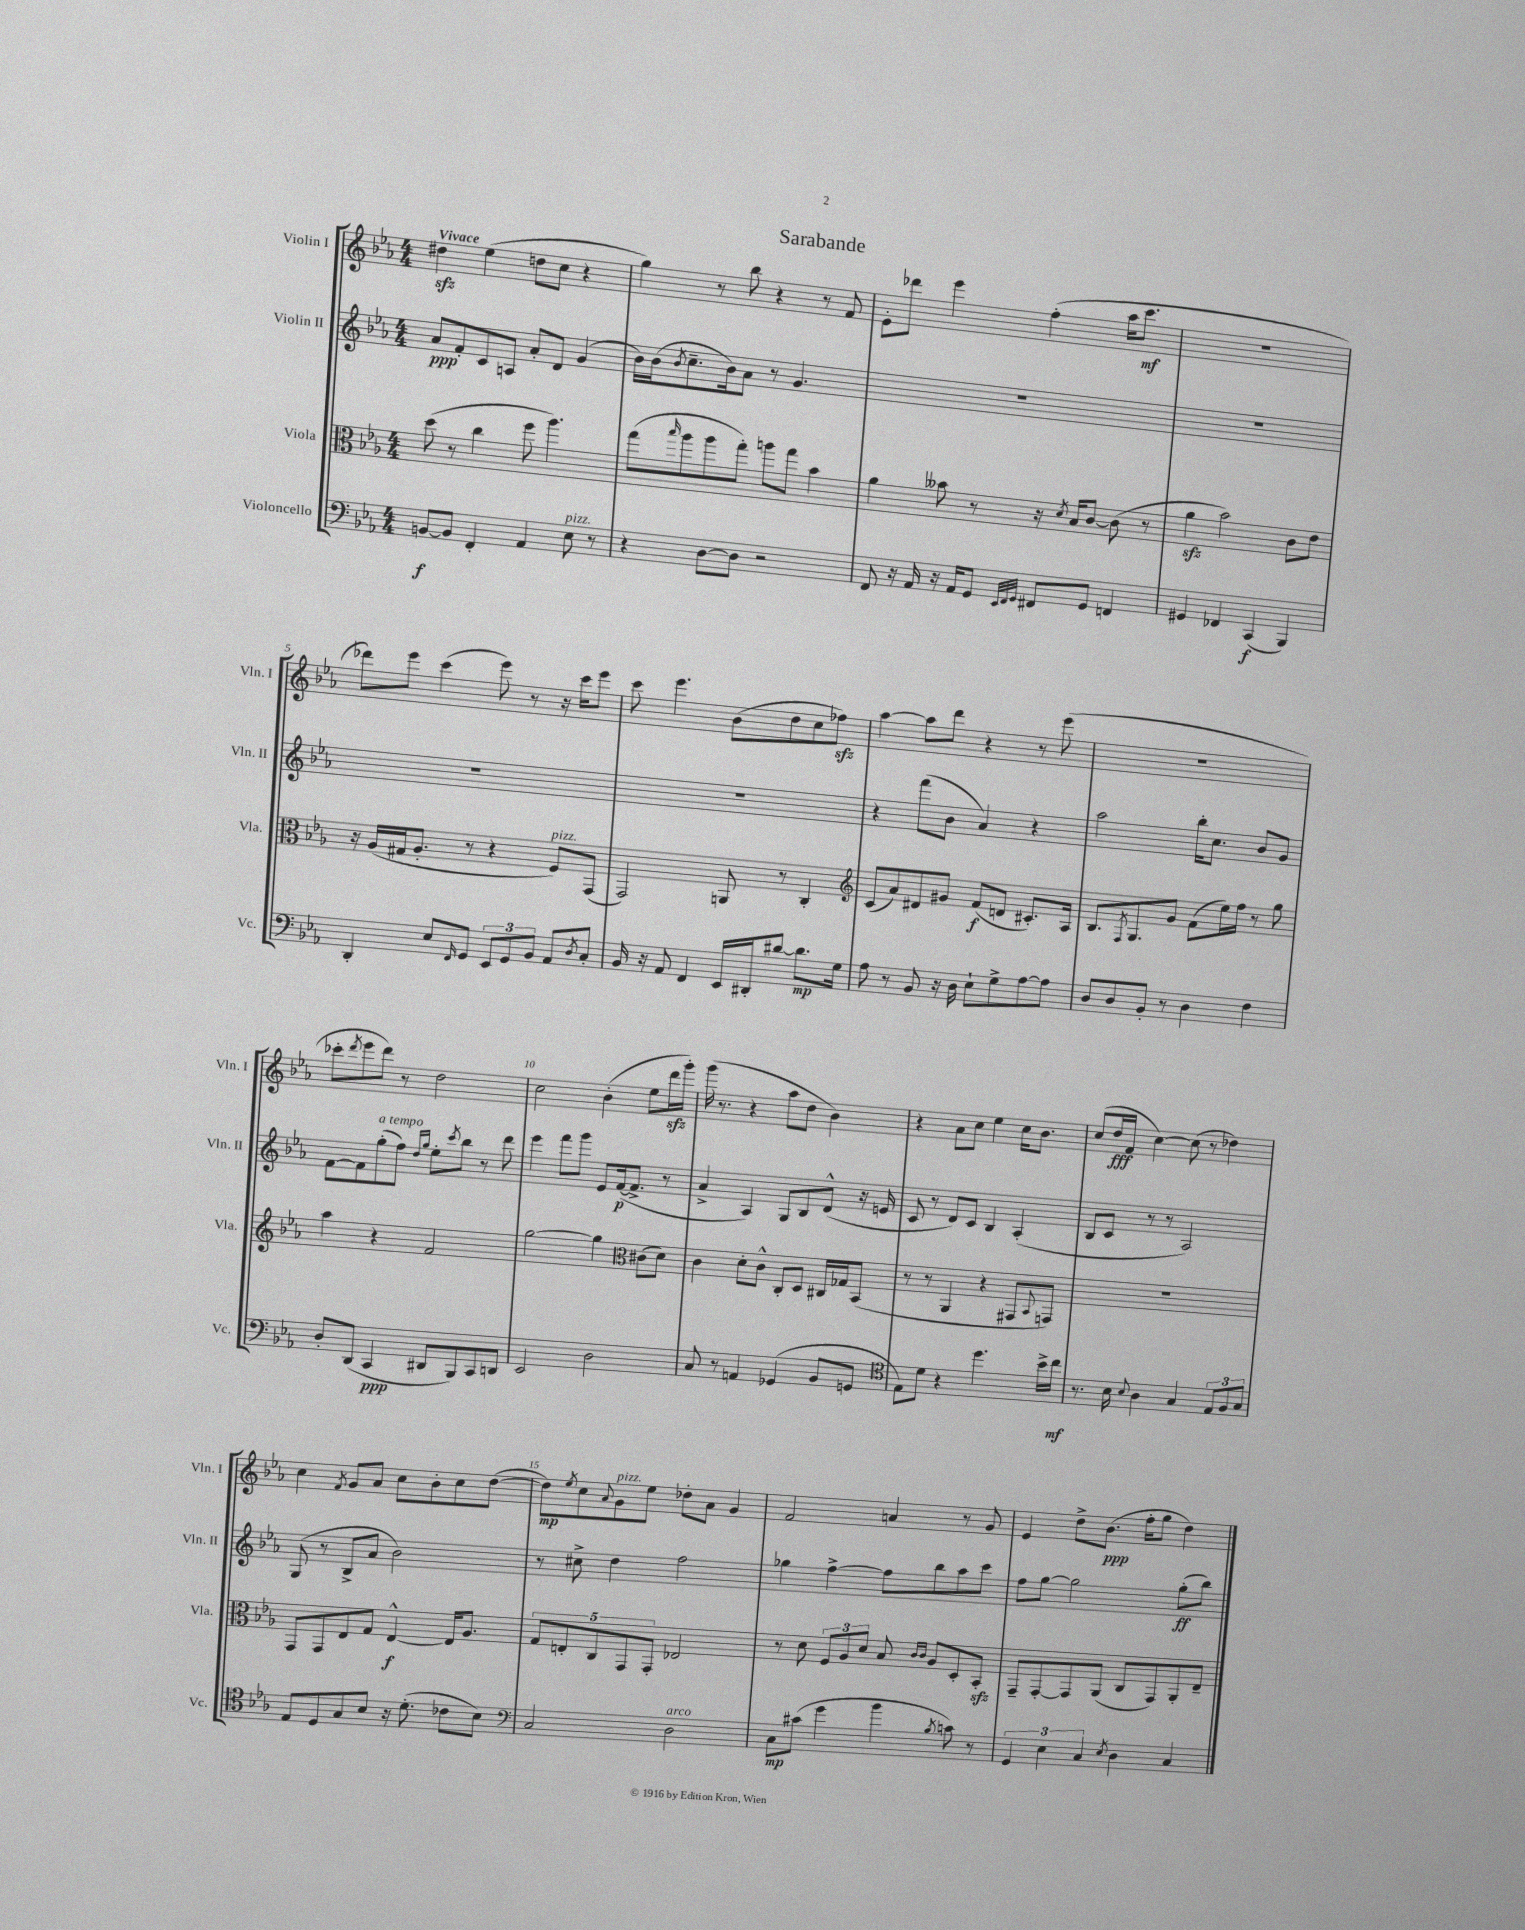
\header { title = "Sarabande" }
<<
\new StaffGroup <<
\new Staff = "s0" \with { instrumentName = "Violin I" shortInstrumentName = "Vln. I" } {
    \clef treble \key ees \major \numericTimeSignature \time 4/4 \tempo "Vivace"
    dis''4\sfz ees''4( d''8 c''8 r4 |
    g''4) r8 bes''8 r4 r8 f'8 |
    ees'8-. des'''8 ees'''4 f''4-.( aes''16 c'''8.\mf |
    R1 |
    des'''8) ees'''8 c'''4( ees'''8) r8 r16 c'''16 ees'''8 |
    c'''8 ees'''4. bes'8( d''8 c''8 fes''8\sfz) |
    aes''4~ aes''8 d'''8 r4 r8 ees'''8( |
    R1 |
    ces'''8-. \acciaccatura { d'''8 } ees'''8 d'''8) r8 d''2 |
    c''2 bes'4-.( ees''8 d'''16\sfz g'''16-.) |
    g'''16( r8. r4 aes''8 d''8 bes'4) |
    r4 aes'8 c''8 ees''4 c''16 bes'8. |
    c''8( d''16\fff f'16 c''4~) c''8( r8 des''4) |
    c''4 \acciaccatura { f'8 } g'8 aes'8 c''8 bes'8-. c''8 d''8~( |
    d''8\mp) \acciaccatura { ees''8 } c''8 \appoggiatura { aes'8 } g'8^\markup { \italic "pizz." } ees''8 des''8-. aes'8 g'4 |
    f'2 a'4 r8 g'8 |
    ees'4 d''8-> bes'8.\ppp( f''16-. g''8 d''4) \bar "|." |
}
\new Staff = "s1" \with { instrumentName = "Violin II" shortInstrumentName = "Vln. II" } {
    \clef treble \key ees \major \numericTimeSignature \time 4/4
    aes'8\ppp f'8-. c'8 a8 aes'8-. d'8 g'4( |
    bes'16) bes'16( \acciaccatura { bes'8 } c''8.-- bes'16) aes'8 r8 g'4. |
    R1 |
    R1 |
    R1 |
    R1 |
    r4 f'''8( bes'8 aes'4) r4 |
    aes''2 bes''16-. c''8. bes'8 g'8 |
    f'8~ f'8 g''8-.^\markup { \italic "a tempo" }( f''8) \grace { d''16 g''16 } ees''8-. \acciaccatura { c'''8 } bes''8 r8 d'''8 |
    ees'''4 f'''8 g'''8 ees'8 f'16~\p( f'8.-> r8 |
    aes'4-> aes4) g8 bes8 d'8-^( r16 e'16 |
    c'8 r8 d'8) c'8 bes4 aes4-.( |
    bes8 c'8 r8 r8 aes2) |
    g8( r8 bes8-> aes'8 bes'2) |
    r8 cis''8-> d''4 f''2 |
    ges''4 f''4~-> f''8 bes''8 aes''8 c'''8 |
    f''8 g''8~ g''2 g''8-.\ff( bes''8) \bar "|." |
}
\new Staff = "s2" \with { instrumentName = "Viola" shortInstrumentName = "Vla." } {
    \clef alto \key ees \major \numericTimeSignature \time 4/4
    d''8( r8 c''4 f''8 aes''4.) |
    g''8( \grace { bes''16 } aes''8 aes''8 g''8-.) a''8 g''8 bes'4 |
    aes'4 beses'8 r8 r16 \acciaccatura { d'8 } bes16 c'8~ c'8( r8 |
    aes'4\sfz bes'2) c'8 ees'8 |
    r16 aes16( gis16 aes8.-. r8 r4 f8^\markup { \italic "pizz." }) g,8( |
    g,2) a,8 r8 c4-. |
    \clef treble c'8( aes'8) dis'8 gis'8 f'8\f( d'8 cis'8.-.) aes16 |
    bes8. \acciaccatura { f8 } g8. g'8 f'8( ees''16) f''16 r8 g''8 |
    aes''4 r4 f'2 |
    g''2~ g''4 \clef alto cis'8( d'8) |
    c'4 d'8-. c'8-^ c8-. d8 cis16 ges16 bes,8( |
    r8 r8 aes,4 r4 gis,8 \appoggiatura { bes,8 } g,8) |
    R1 |
    g,8 g,8 ees8 g8 ees4~-^\f ees16 aes8. |
    \tuplet 5/4 { g8 e8-. c8 g,8 g,8-. } ees2 |
    r8 d'8 \tuplet 3/2 { f8 aes8 d'8 } bes8 \grace { c'16 c'16 } aes8 d8-. bes,8-.\sfz |
    g,8-- g,8~-. g,8 aes,8( c8 g,8) aes,8-. ees8-- \bar "|." |
}
\new Staff = "s3" \with { instrumentName = "Violoncello" shortInstrumentName = "Vc." } {
    \clef bass \key ees \major \numericTimeSignature \time 4/4
    b,8~\f b,8 f,4-. aes,4 ees8^\markup { \italic "pizz." } r8 |
    r4 d8~ d8 r2 |
    f,8 r16 aes,16 r16 aes,16 g,8 \grace { ees,32 f,32 g,32 } fis,8 g,8 f,4 |
    gis,4 fes,4 c,4\f( bes,,4) |
    d,4-. ees8 \grace { f,16 } g,8 \tuplet 3/2 { ees,8 g,8 bes,8 } aes,8 \acciaccatura { d8 } c8-. |
    bes,16 r16 aes,8 f,4 ees,16 dis,16-. dis'8~ dis'8.\mp g16 |
    aes8 r8 bes,8 r16 d16 ees8-! g8-> aes8~ aes8 |
    d8 d8 bes,8-. r8 d4 f4 |
    d8-. d,8( c,4\ppp dis,8 bes,,8) c,8 d,8 |
    ees,2 d2 |
    c8 r8 a,4 ges,4( bes,8 g,8 |
    \clef tenor ees8) d'8 r4 d''4. bes'16-> c''16\mf |
    r8. bes16 \appoggiatura { bes8 } aes4 g4 \tuplet 3/2 { ees8 f8 g8 } |
    ees8 d8 g8 bes8 r16 d'8.-.( ces'8 bes8) |
    \clef bass c2 d2^\markup { \italic "arco" } |
    c8\mp cis'8( g'4 bes'4 \acciaccatura { bes8 } c'8) r8 |
    \tuplet 3/2 { g,4 ees4 c4 } \acciaccatura { ees8 } d4 c4 \bar "|." |
}
>>
>>
\layout { \context { \Score \override BarNumber.break-visibility = ##(#f #t #t) barNumberVisibility = #(every-nth-bar-number-visible 5) } }
